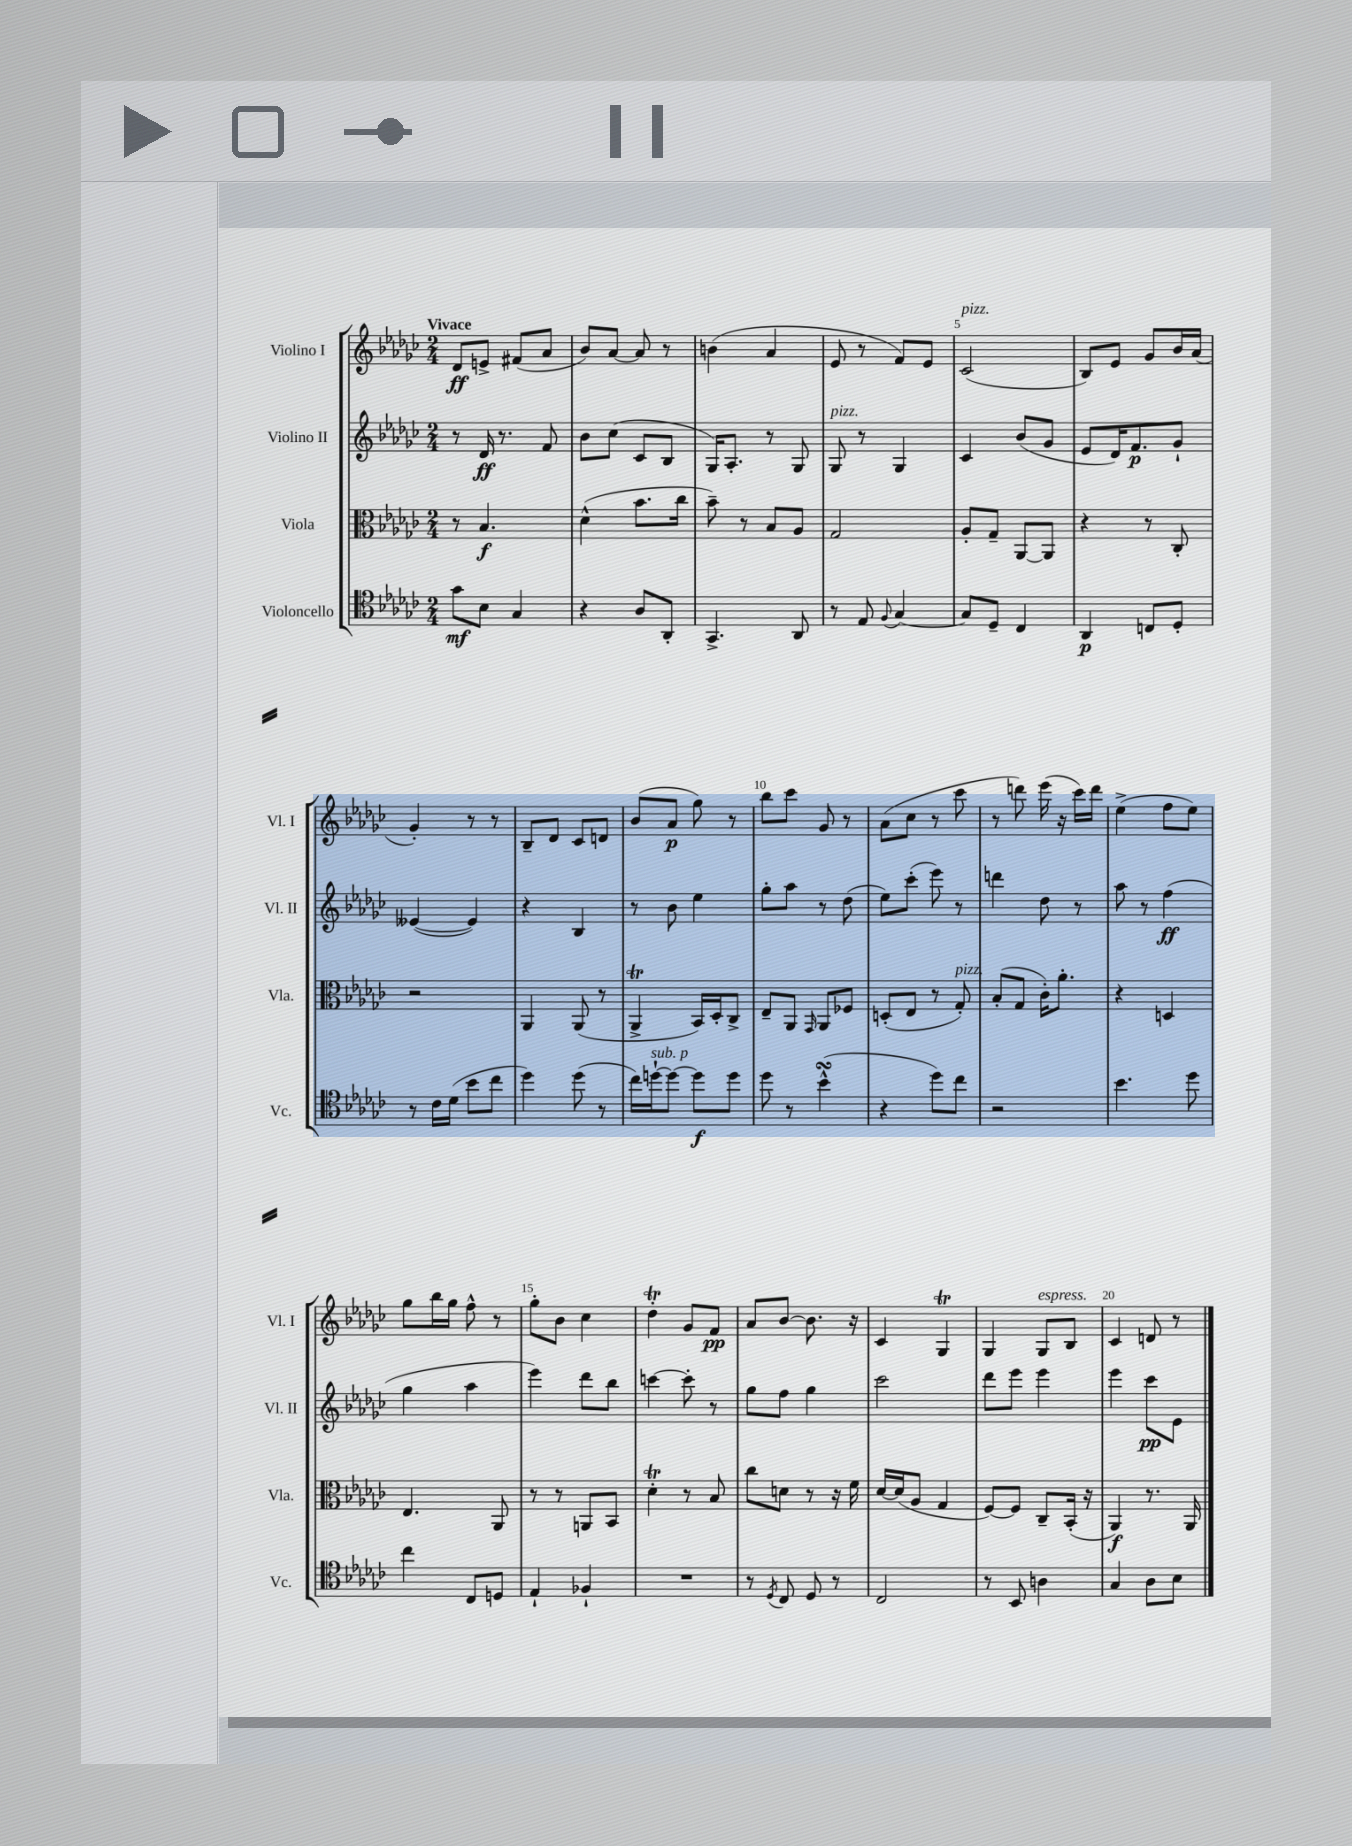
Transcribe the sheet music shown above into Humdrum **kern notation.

**kern	**dynam	**kern	**dynam	**kern	**dynam	**kern	**dynam
*part4	*part4	*part3	*part3	*part2	*part2	*part1	*part1
*staff4	*staff4	*staff3	*staff3	*staff2	*staff2	*staff1	*staff1
*I"Violoncello	*	*I"Viola	*	*I"Violino II	*	*I"Violino I	*
*I'Vc.	*	*I'Vla.	*	*I'Vl. II	*	*I'Vl. I	*
*clefC4	*	*clefC3	*	*clefG2	*	*clefG2	*
*k[b-e-a-d-g-c-]	*	*k[b-e-a-d-g-c-]	*	*k[b-e-a-d-g-c-]	*	*k[b-e-a-d-g-c-]	*
*M2/4	*	*M2/4	*	*M2/4	*	*M2/4	*
=1	=1	=1	=1	=1	=1	=1	=1
!	!	!	!	!	!	!LO:TX:a:B:t=Vivace	!
8g-\L	mf	8r	.	8r	.	8d-/L	ff
8B-\J	.	4.B-/	f	16d-/	ff	8en^/J	.
.	.	.	.	8.r	.	.	.
4G-/	.	.	.	.	.	(8f#X/L	.
.	.	.	.	8f/	.	8a-/J	.
=2	=2	=2	=2	=2	=2	=2	=2
4r	.	(4d-^^\	.	8b-\L	.	8b-/L)	.
.	.	.	.	(8cc-\J	.	[8a-/J	.
8A-/L	.	8.b-\L	.	8c-/L	.	8a-/]	.
8AA-'/J	.	.	.	8B-/J	.	8r	.
.	.	16cc-\Jk	.	.	.	.	.
=3	=3	=3	=3	=3	=3	=3	=3
4.GG-^/	.	8b-~\)	.	16G-/KL)	.	(4bn\	.
.	.	.	.	8.A-'/J	.	.	.
.	.	8r	.	.	.	.	.
.	.	8B-/L	.	8r	.	4a-/	.
8AA-/	.	8A-/J	.	8G-/	.	.	.
=4	=4	=4	=4	=4	=4	=4	=4
!	!	!	!	!LO:TX:a:i:t=pizz.	!	!	!
8r	.	2G-/	.	8G-/	.	8e-/	.
8E-/	.	.	.	8r	.	8r	.
8qqF/	.	.	.	.	.	.	.
[4G-/	.	.	.	4G-/	.	8f/L)	.
.	.	.	.	.	.	8e-/J	.
=5	=5	=5	=5	=5	=5	=5	=5
!	!	!	!	!	!	!LO:TX:a:i:t=pizz.	!
8G-/L]	.	8A-'/L	.	4c-/	.	(2c-/	.
8D-~/J	.	8G-~/J	.	.	.	.	.
4C-/	.	[8AA-/L	.	(8b-/L	.	.	.
.	.	8AA-/J]	.	8g-/J	.	.	.
=6	=6	=6	=6	=6	=6	=6	=6
4AA-/	p	4r	.	8e-/L	.	8B-/L)	.
.	.	.	.	16d-/K)	.	8e-/J	.
.	.	.	.	8.f/	p	.	.
8Cn/L	.	8r	.	.	.	8g-/L	.
8D-'/J	.	8C-'/	.	8g-`/J	.	16b-/L	.
.	.	.	.	.	.	(16a-/JJ	.
!!LO:LB:g=z
=7	=7	=7	=7	=7	=7	=7	=7
8r	.	2r	.	([4e--X/	.	4g-'/)	.
16c-\LL	.	.	.	.	.	.	.
(16d-\JJ	.	.	.	.	.	.	.
8b-\L	.	.	.	4e--/])	.	8r	.
8cc-\J	.	.	.	.	.	8r	.
=8	=8	=8	=8	=8	=8	=8	=8
4dd-\)	.	4AA-/	.	4r	.	8B-~/L	.
.	.	.	.	.	.	8d-/J	.
(8dd-\	.	(8AA-/	.	4B-/	.	8c-/L	.
8r	.	8r	.	.	.	8dn/J	.
=9	=9	=9	=9	=9	=9	=9	=9
16cc-\LL)	.	4AA-T^/	.	8r	.	(8b-/L	.
!LO:TX:a:i:t=sub. p	!	!	!	!	!	!	!
[16ddn`\J	.	.	.	.	.	.	.
8dd\J_	.	.	.	8b-\	.	8a-/J	p
8dd\L]	f	16BB-/LL)	.	4ee-\	.	8gg-\)	.
.	.	16D-'/J	.	.	.	.	.
8dd\J	.	8C-^/J	.	.	.	8r	.
=10	=10	=10	=10	=10	=10	=10	=10
8dd-\	.	8E-~/L	.	8gg-'\L	.	8bb-\L	.
8r	.	8AA-/J	.	8aa-\J	.	8ccc-\J	.
.	.	16qqGG-/	.	.	.	.	.
(4b-sSsS^^\	.	8AA-/L	.	8r	.	8g-/	.
.	.	8F-X/J	.	(8dd-\	.	8r	.
=11	=11	=11	=11	=11	=11	=11	=11
4r	.	(8Dn'/L	.	8ee-\L)	.	(8a-\L	.
.	.	8E-/J	.	(8ccc-'\J	.	8cc-\J	.
8dd-\L)	.	8r	.	8eee-\)	.	8r	.
!	!	!LO:TX:a:i:t=pizz.	!	!	!	!	!
8cc-\J	.	8G-'/)	.	8r	.	8ccc-\	.
=12	=12	=12	=12	=12	=12	=12	=12
2r	.	(8B-'/L	.	4dddn\	.	8r	.
.	.	8G-/J	.	.	.	8dddn\)	.
.	.	16c-'\KL)	.	8dd-\	.	(16eee-\	.
.	.	8.a-'\J	.	.	.	16r	.
.	.	.	.	8r	.	16ccc-\LL)	.
.	.	.	.	.	.	16ddd\JJ	.
=13	=13	=13	=13	=13	=13	=13	=13
4.b-\	.	4r	.	8aa-\	.	(4ee-^\	.
.	.	.	.	8r	.	.	.
.	.	4Dn/	.	(4ff\	ff	8ff\L	.
8dd-\	.	.	.	.	.	8ee-\J)	.
!!LO:LB:g=z
=14	=14	=14	=14	=14	=14	=14	=14
4cc-\	.	4.E-/	.	4gg-\	.	8gg-\L	.
.	.	.	.	.	.	16bb-\L	.
.	.	.	.	.	.	16gg-\JJ	.
8C-/L	.	.	.	4aa-\	.	8ff^^\	.
8Dn/J	.	8AA-/	.	.	.	8r	.
=15	=15	=15	=15	=15	=15	=15	=15
4E-`/	.	8r	.	4eee-\)	.	8gg-'\L	.
.	.	8r	.	.	.	8b-\J	.
4F-X`/	.	8AAn/L	.	8ddd-\L	.	4cc-\	.
.	.	8BB-/J	.	8bb-\J	.	.	.
=16	=16	=16	=16	=16	=16	=16	=16
2r	.	4d-T'\	.	[4cccn\	.	4dd-T'\	.
.	.	8r	.	8ccc'\]	.	8g-/L	.
.	.	8B-/	.	8r	.	8f/J	pp
=17	=17	=17	=17	=17	=17	=17	=17
8r	.	8cc-\L	.	8gg-\L	.	8a-/L	.
8qD-/	.	.	.	.	.	.	.
8C-/	.	8dn\J	.	8ff\J	.	[8b-/J	.
8D-/	.	8r	.	4gg-\	.	8.b-\]	.
8r	.	16r	.	.	.	.	.
.	.	16f\	.	.	.	16r	.
=18	=18	=18	=18	=18	=18	=18	=18
2C-/	.	[16d-/LL	.	2ccc-\	.	4c-/	.
.	.	(16d-/J]	.	.	.	.	.
.	.	8A-/J	.	.	.	.	.
.	.	4G-/	.	.	.	4G-T/	.
=19	=19	=19	=19	=19	=19	=19	=19
8r	.	[8F/L)	.	8ddd-\L	.	4G-/	.
8BB-/	.	8F/J]	.	8eee-\J	.	.	.
!	!	!	!	!	!	!LO:TX:a:i:t=espress.	!
4An\	.	8C-~/L	.	4eee-\	.	8G-/L	.
.	.	(16BB-'/Jk	.	.	.	8B-/J	.
.	.	16r	.	.	.	.	.
=20	=20	=20	=20	=20	=20	=20	=20
4G-/	.	4AA-/)	f	4eee-\	.	4c-/	.
8A-\L	.	8.r	.	8ccc-\L	pp	8dn/	.
8B-\J	.	.	.	8e-\J	.	8r	.
.	.	16AA-/	.	.	.	.	.
==	==	==	==	==	==	==	==
*-	*-	*-	*-	*-	*-	*-	*-
